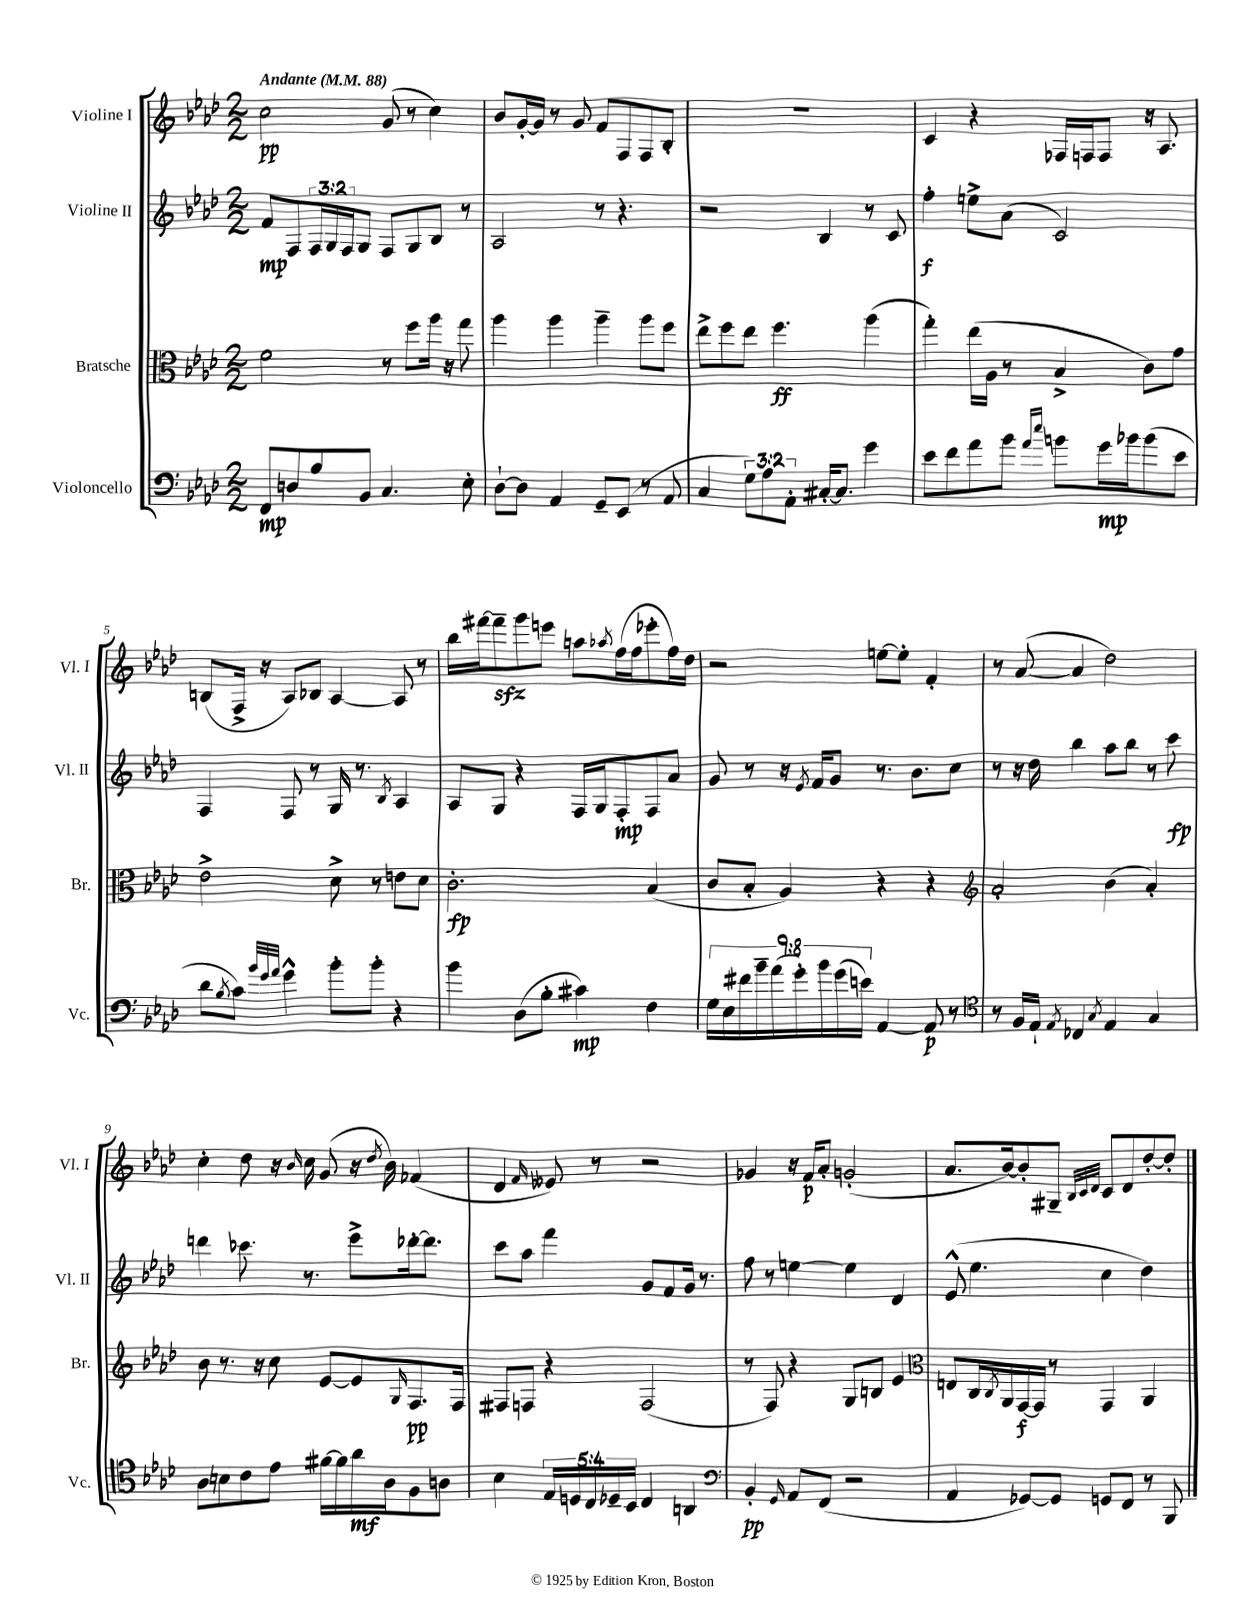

**kern	**kern	**kern	**kern
*staff4	*staff3	*staff2	*staff1
*clefF4	*clefC3	*clefG2	*clefG2
*k[b-e-a-d-]	*k[b-e-a-d-]	*k[b-e-a-d-]	*k[b-e-a-d-]
*M2/2	*M2/2	*M2/2	*M2/2
*MM88	*MM88	*MM88	*MM88
8FF	2f	8f	2cc
8D	.	8F	.
8B-	.	24F	.
.	.	24G	.
.	.	24F	.
8BB-	.	8G	.
4.C	8r	8F	(8g
.	8ff	8G	8r
.	16aa-	8B-	4cc)
.	16r	.	.
8E-'	8gg	8r	.
=	=	=	=
[8D-`	4aa-	2A-	8b-
8D-]	.	.	[16g'
.	.	.	16g]
4AA-	4aa-	.	8r
.	.	.	8g
8GG~	4aa-~	8r	8f
(8EE-	.	4.r	8F
8r	8aa-	.	8F
8AA-	8ff	.	8B-'
=	=	=	=
4C	8ee-^	2r	1r
.	8ff	.	.
12G)	8ee-	.	.
12A-	.	.	.
.	4.ff	.	.
12AA-'	.	.	.
[16C#'	.	4B-	.
8.C#]	.	.	.
4g	(4aa-	8r	.
.	.	8c	.
=	=	=	=
8e-	4gg')	4ff'	4c
8f	.	.	.
8a-	(16ee-	8ee^	4r
.	16A-	.	.
8b-	8r	(8a-	.
16qqa-	.	.	.
16qqee-	.	.	.
8b	4B-^	2c)	16F-
.	.	.	16F
16g	.	.	8F
16b-	.	.	.
(8b-	8c)	.	16r
.	.	.	8.A-
8e-	8g	.	.
=	=	=	=
8d-	2e-^	4F	(8B
8qB-	.	.	.
8c)	.	.	16F^
.	.	.	16r
32qqb-	.	.	.
32qqg	.	.	.
32qqa-	.	.	.
4g^^	.	8F	8A-)
.	.	8r	8B-
8b-'	8d-^	16G	[4A-
.	.	8.r	.
8b-'	8r	.	.
.	.	8qB-	.
4r	8e	4A-	8A-]
.	8d-	.	8r
=	=	=	=
4b-	2.c'	8A-	16bb-
.	.	.	[16fff#
.	.	8G	8fff#~]
(8D-	.	4r	8ggg
8B-'	.	.	8eee
4c#)	.	16F	8aa
.	.	16G	.
.	.	.	8qaa-
.	.	8F'	(16ff
.	.	.	16ff
4F	(4B-	8F	8eee-'
.	.	8a-	16ff)
.	.	.	16dd-
=	=	=	=
18G	8c	8g	2r
18E-	.	.	.
18f#	.	.	.
.	8B-'	8r	.
18b-~	.	.	.
(18a-	.	.	.
.	4A-)	16r	.
18g')	.	.	.
.	.	8qe-	.
.	.	16f	.
18b-	.	.	.
.	.	8g	.
(18g	.	.	.
18e)	.	.	.
[4AA-	4r	8.r	[8ee
.	.	.	8ee']
.	.	8.b-	.
8AA-]	4r	.	4f'
8r	.	8cc	.
=	=	=	=
*clefC4	*clefG2	*	*
8r	2a-'	8r	8r
16F	.	16r	([8a-
16E-`	.	16dd-	.
8qE-	.	.	.
4C-	.	4bb-	4a-]
8qG	.	.	.
4E-	(4b-	8aa-	2dd-)
.	.	8bb-	.
4G	4a-')	8r	.
.	.	8ccc	.
=	=	=	=
8A-	8b-	4ddd	4cc'
8B	8.r	.	.
8c	.	8.ccc-	8dd-
.	16r	.	.
8e-	8cc	.	16r
.	.	.	16qqb-
.	.	8.r	16cc
[16f#	[8e-	.	(8g
16f#]	.	.	.
16a-	8e-]	8eee-^	16r
.	.	.	8qdd-
16A-	.	.	16b-)
.	16qqG	.	.
8F	8.F	[16ddd-'	(4f-
.	.	8.ddd-]	.
8A	.	.	.
.	16F	.	.
=	=	=	=
4B-	8F#	8ccc	4d-
.	8F	8aa-	.
.	.	.	16qqf
20E-	4r	4fff	8e--)
20D	.	.	.
20C	.	.	.
.	.	.	8r
20D-~	.	.	.
20BB-	.	.	.
4C	(2F	8g	2r
.	.	8f	.
4AA	.	16g	.
.	.	8.r	.
=	=	=	=
*clefF4	*	*	*
4BB-'	8r	8ff	4g-
.	8F)	8r	.
16qqGG	.	.	.
8AA-	4r	[4ee	16r
.	.	.	16f
(8FF	.	.	8a-'
2r	8G	4ee]	(2g'
.	8B	.	.
.	4e-	4d-	.
=	=	=	=
*	*clefC3	*	*
4AA-	8E	(8e-^^	8.a-
.	16C	4.ee-	.
.	8qC	.	.
.	16AA-	.	[16b-)
[8GG-)	[16GG	.	8b-']
.	16GG]	.	.
8GG-]	8r	.	8G#~
.	.	.	32qqB-
.	.	.	32qqc
.	.	.	32qqd-
8GG	4GG	4cc	8c
8FF	.	.	8d-
8r	4AA-	4dd-)	[8dd-'
8BBB-	.	.	8dd-']
==	==	==	==
*-	*-	*-	*-
